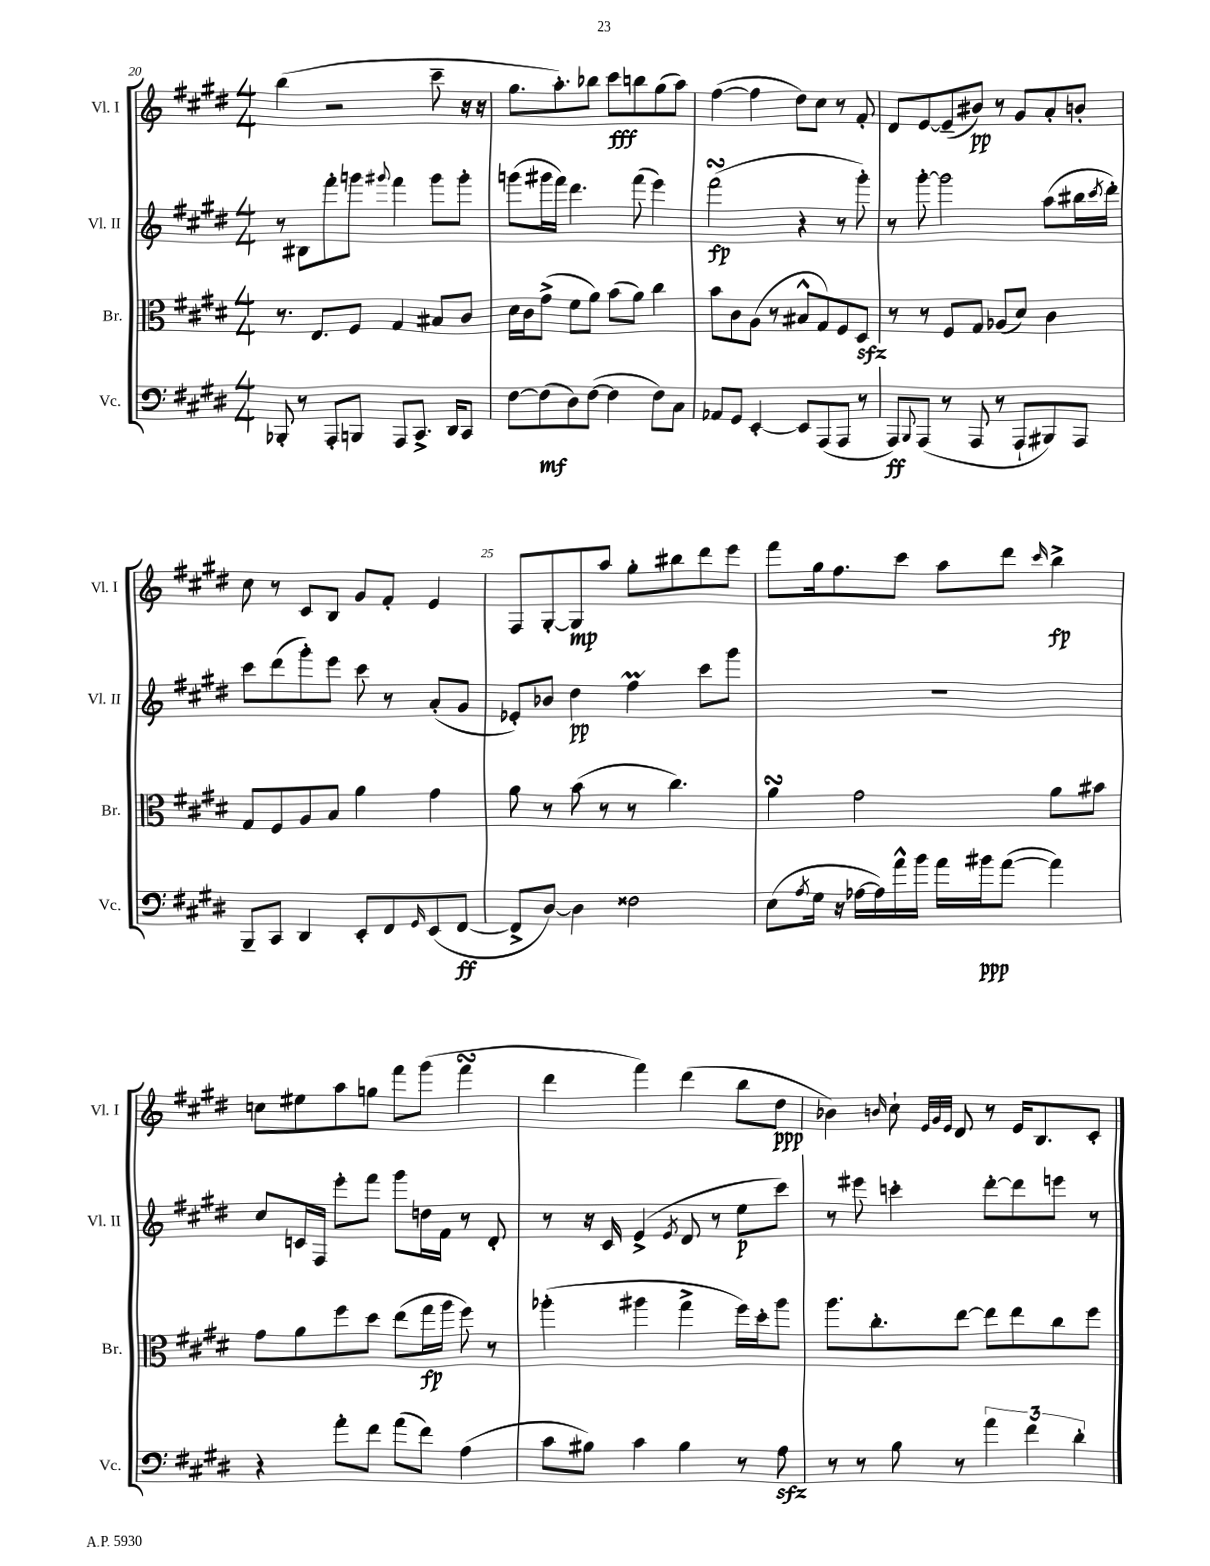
<<
\new StaffGroup <<
\new Staff = "s0" \with { instrumentName = "Vl. I" shortInstrumentName = "Vl. I" } {
    \clef treble \key e \major \numericTimeSignature \time 4/4
    b''4( r2 cis'''8-- r16 r16 |
    gis''8. a''8.-.) bes''8 cis'''8\fff b''8 gis''8( a''8) |
    fis''4~( fis''4 dis''8) cis''8 r8 fis'8-. |
    dis'8 e'8~ e'8--( bis'8\pp) r8 gis'8 a'8-. b'8-. |
    cis''8 r8 cis'8 b8 gis'8 fis'8-. e'4 |
    fis8 gis8~-. gis8\mp a''8 gis''8-. bis''8 dis'''8 e'''8 |
    fis'''8 gis''16 fis''8. cis'''8 a''8 dis'''8 \grace { cis'''16 } b''4->\fp |
    c''8 eis''8 a''8 g''8 fis'''8 gis'''8( fis'''4\turn |
    dis'''4 fis'''4) dis'''4( b''8 dis''8\ppp |
    bes'4) \grace { b'16 } cis''8-! \grace { e'32 gis'32 e'32 } dis'8 r8 e'16 b8. cis'8-. \bar "|." |
}
\new Staff = "s1" \with { instrumentName = "Vl. II" shortInstrumentName = "Vl. II" } {
    \clef treble \key e \major \numericTimeSignature \time 4/4
    r8 bis8 fis'''8-. g'''8 \appoggiatura { gis'''8 } fis'''4 gis'''8 gis'''8-. |
    g'''8( gis'''16 fis'''16) dis'''4. fis'''8( e'''4) |
    fis'''2\turn\fp( r4 r8 gis'''8-.) |
    r8 gis'''8~-. gis'''2 a''8( bis''16 \acciaccatura { cis'''8 } dis'''16-.) |
    cis'''8 dis'''8( gis'''8-.) e'''8 cis'''8 r8 a'8-.( gis'8 |
    ees'8-.) bes'8 dis''4\pp fis''4\prall cis'''8 gis'''8 |
    R1 |
    cis''8 c'16 fis16 e'''8-. fis'''8 gis'''8 d''16 fis'16 r8 dis'8-. |
    r8 r16 cis'16 e'4->( \acciaccatura { e'8 } dis'8 r8 e''8\p cis'''8) |
    r8 eis'''8 c'''4-. dis'''8~-. dis'''8 e'''8 r8 \bar "|." |
}
\new Staff = "s2" \with { instrumentName = "Br." shortInstrumentName = "Br." } {
    \clef alto \key e \major \numericTimeSignature \time 4/4
    r8. e8. fis8 gis4 bis8 cis'8 |
    dis'16 cis'16 gis'8->( fis'8 a'8) b'8( a'8) cis''4 |
    b'8 cis'8 a8( r8 bis8-^ gis8) fis8 dis8\sfz |
    r8 r8 fis8 gis8 aes8( dis'8) cis'4 |
    gis8 fis8 a8 b8 a'4 gis'4 |
    a'8 r8 b'8( r8 r8 cis''4.) |
    a'4\turn gis'2 a'8 bis'8 |
    gis'8 a'8 fis''8 dis''8 e''8( gis''16\fp a''16 fis''8) r8 |
    aes''4-.( ais''4 gis''4-> fis''16) dis''16-. ais''8 |
    a''8. cis''8.-. e''8~ e''8 e''8 cis''8 fis''8 \bar "|." |
}
\new Staff = "s3" \with { instrumentName = "Vc." shortInstrumentName = "Vc." } {
    \clef bass \key e \major \numericTimeSignature \time 4/4
    bes,,8-. r8 a,,8-. b,,8 a,,8 cis,8.-> dis,16 cis,8 |
    fis8~ fis8\mf( dis8) fis8~( fis4 fis8) cis8 |
    aes,8 gis,8 e,4~-. e,8 a,,8( a,,8 r8 |
    a,,8\ff) \appoggiatura { b,,8 } a,,8( r8 a,,8 r8 a,,8-! bis,,8) a,,8 |
    b,,8-- cis,8 dis,4 e,8-. fis,8 \grace { gis,16 } e,8( fis,8~\ff |
    fis,8-> dis8~) dis4 fisis2 |
    e8( \acciaccatura { a8 } gis16 r16 aes16~ aes16) a'16-^ b'16 a'16 bis'16\ppp a'8~( a'4) |
    r4 a'8-. fis'8 a'8( fis'8) a4( |
    cis'8 bis8) cis'4 bis4 r8 a8\sfz |
    r8 r8 b8 r8 \tuplet 3/2 { a'4 fis'4 dis'4-. } \bar "|." |
}
>>
>>
\layout { \context { \Score currentBarNumber = #20 \override BarNumber.break-visibility = ##(#f #t #t) barNumberVisibility = #(every-nth-bar-number-visible 5) } }
